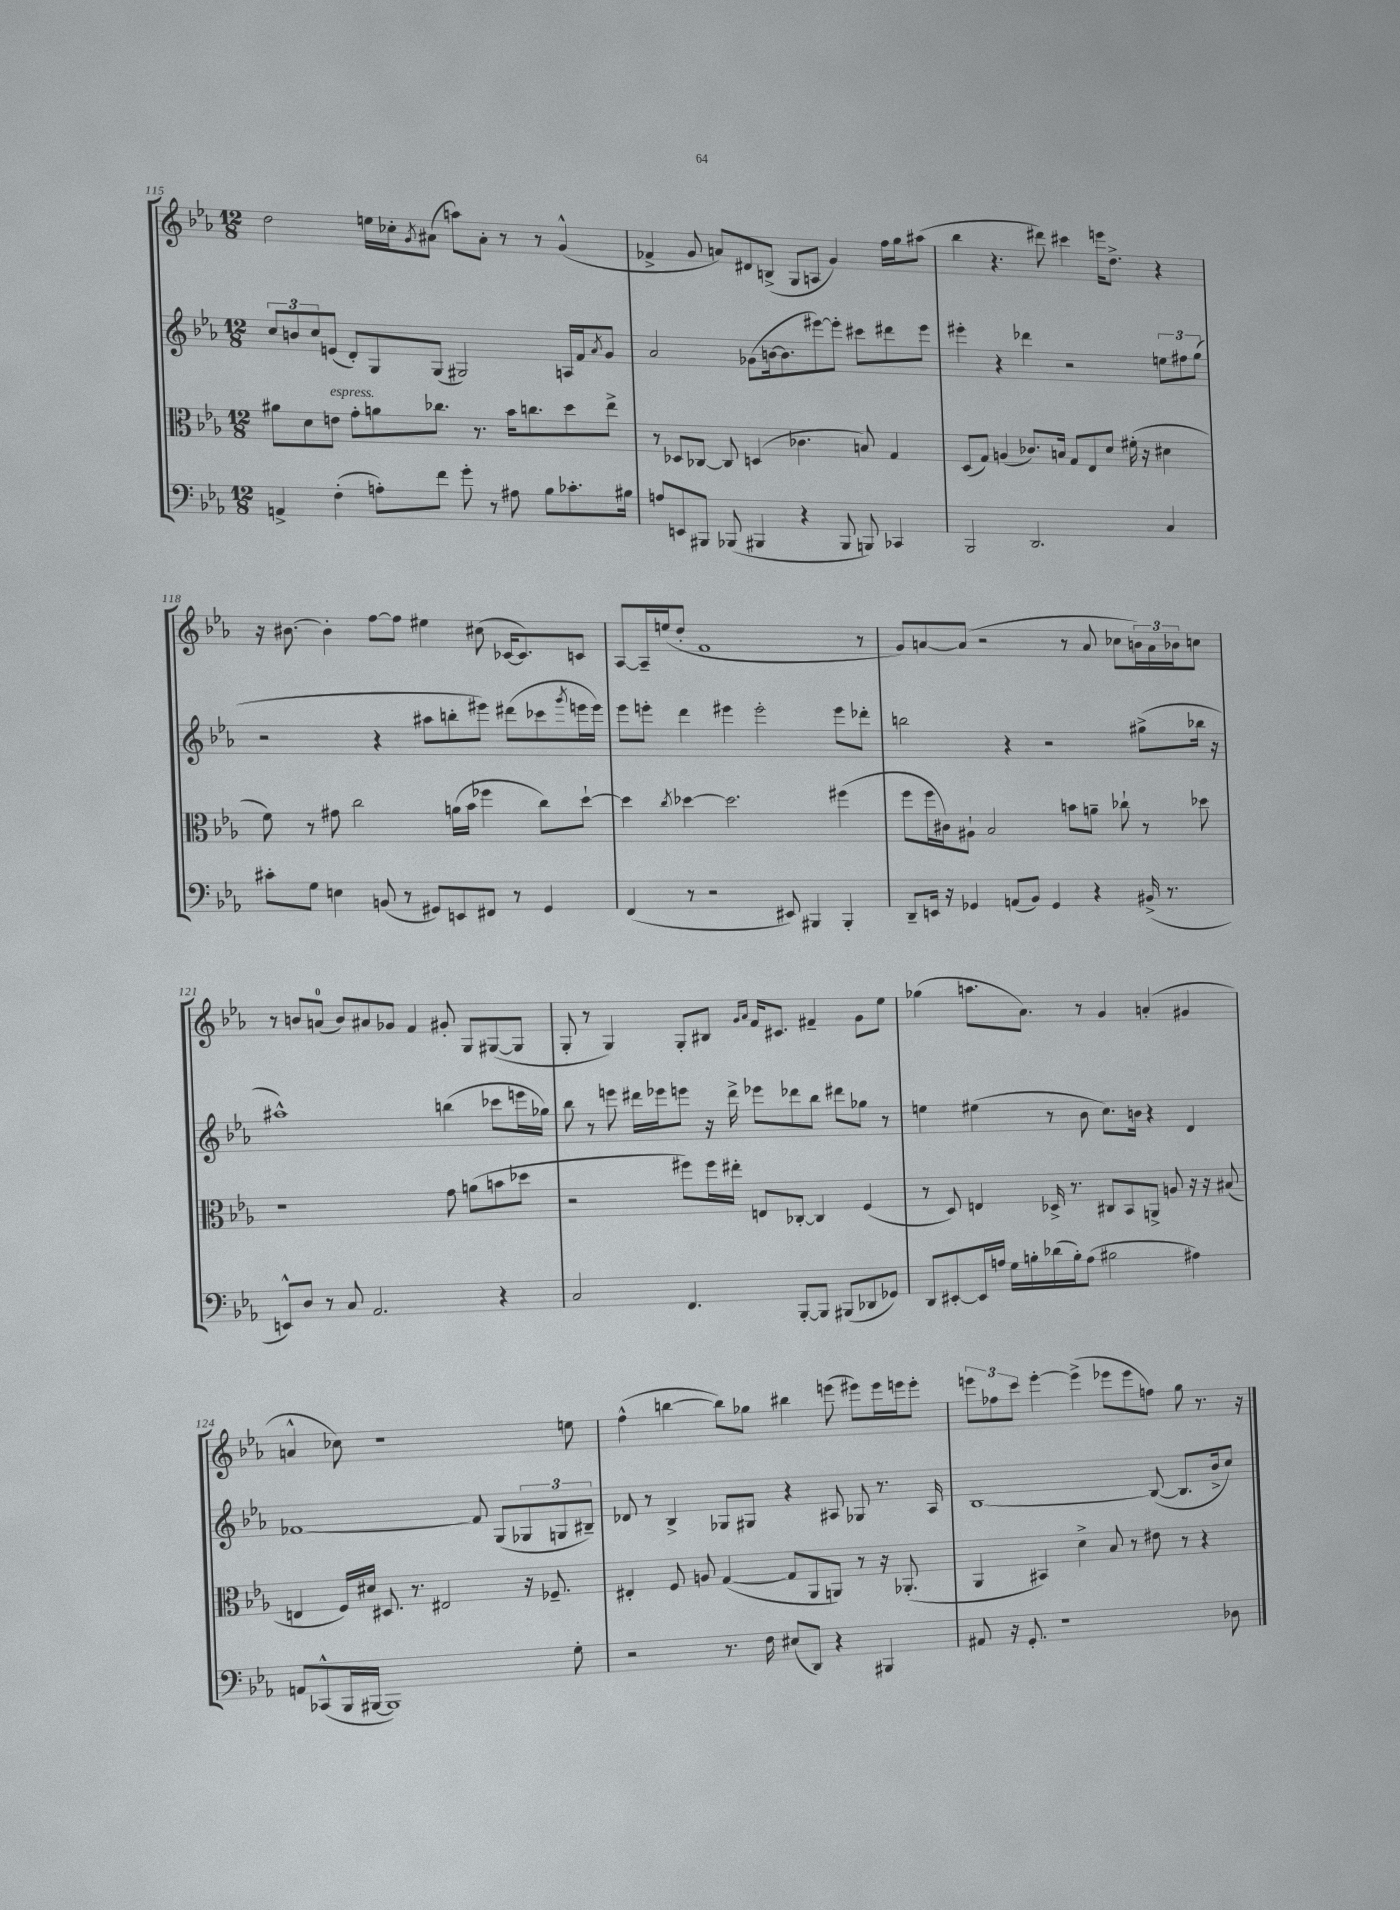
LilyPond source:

<<
\new StaffGroup <<
\new Staff = "s0" {
    \clef treble \key ees \major \numericTimeSignature \time 12/8
    d''2 e''16 ces''16-. \acciaccatura { g'8 } ais'8( a''8) ais'8-. r8 r8 g'4-^( |
    fes'4-> g'8 a'8) dis'8 b8->( g8 a8 g'4) f''16 g''16 ais''8( |
    bes''4 r4. dis'''8) cis'''4 e'''16 d''8.-> r4 |
    r16 bis'8.~ bis'4-. f''8~ f''8 eis''4 cis''8( ces'16~ ces'8.) c'8 |
    aes8~ aes16-- e''16( d''8-. f'1 r8 |
    g'8) a'8~ a'8( r2 r8 a'8 ces''8 \tuplet 3/2 { b'16) a'16 bes'16 } c''8 |
    r8 b'8 a'8-0( b'8) ais'8 ges'8 f'4 gis'8-. g8 gis8~( gis8 |
    g8-. r8 g4) g8-. bis8 \grace { g'16 aes'16 } f'16 cis'8. fis'4-- g'8 ees''8 |
    ges''4( a''8. aes'8.) r8 g'4 a'4-.( gis'4 |
    a'4-^ ces''8) r1 e''8 |
    f''4-^( b''4~ b''8) ges''8 bis''4 e'''8( eis'''8) eis'''16 e'''16 e'''8-. |
    \tuplet 3/2 { e'''8 fes''8 c'''8 } e'''4~-. e'''4->( ees'''8 ees'''8 f''8) g''8 r8. r16 \bar "|." |
}
\new Staff = "s1" {
    \clef treble \key ees \major \numericTimeSignature \time 12/8
    \tuplet 3/2 { c''8 b'8 c''8 } e'8( d'8-.) g8 g8( gis2) a16 f'16 \acciaccatura { aes'8 } g'8 |
    aes'2 ges'8( b'16~ b'8. eis'''8~) eis'''8-. cis'''8 dis'''8 eis'''8 |
    eis'''4-. r4 des'''4 r2 \tuplet 3/2 { e''8 fis''8 g''8( } |
    r2 r4 ais''8 b''8-. eis'''8) dis'''8( ces'''8 \acciaccatura { g'''8 } e'''16 e'''16) |
    ees'''8 e'''8-. d'''4 eis'''4 eis'''2-. eis'''8 des'''8-. |
    b''2 r4 r2 gis''8->( bes''16 r16 |
    ais''1-^) b''4( ces'''8 e'''16 ges''16) |
    bes''8 r8 e'''8 dis'''16 ees'''16 e'''8 r16 dis'''16-> ees'''8 des'''8 bes''8 dis'''8 ges''8 r8 |
    e''4 eis''4( r8 bes'8 c''8.) b'16 r4 d'4 |
    fes'1~ fes'8 g8( \tuplet 3/2 { ges8 g8 bis8--) } |
    des'8 r8 bes4-> ges8 gis8 r4 ais8 ges8 r8. ais16 |
    bes1~ bes8~( bes8. bes'16-> c''8) \bar "|." |
}
\new Staff = "s2" {
    \clef alto \key ees \major \numericTimeSignature \time 12/8
    ais'8 d'8 e'8^\markup { \italic "espress." } g'8-. a'8 ces''8. r8. bes'16 c''8. d''8 ees''8-> |
    r8 des8 ces8~ ces8 d4( ces'4. b8) g4 |
    d8( g8) a4( ces'8.) b16 g8 ees8 d'8 fis'16-.( r16 dis'4 |
    f'8) r8 gis'8 c''2 a'16( bes'16 fes''4 c''8) d''8~-! |
    d''4 \acciaccatura { c''8 } des''4~ des''2. fis''4( |
    f''8 f''16 cis'16) ais8-! bes2 b'8 a'8-- ces''8-! r8 des''8 |
    r1 g'8 a'8( b'8 des''8 |
    r2 fis''8) fis''16 eis''16-. e8 ces8~-. ces4 f4( |
    r8 d8) e4 des16-> r8. cis8 bes,8 a,8-> a8 r16 r16 bis8( |
    e4 f16) dis'16 dis8. r8. eis2 r16 fes8.-- |
    eis4-. f8 a8 g4~( g8 aes,8 a,8) r8 r16 aes,8.-.( |
    aes,4 bis,4) d'4-> bes8 r8 eis'8 r8 r4 \bar "|." |
}
\new Staff = "s3" {
    \clef bass \key ees \major \numericTimeSignature \time 12/8
    a,4-> f4-.( a8-.) f'8 g'8-. r8 ais8 bes8 ces'8.-. bis16 |
    a8 e,8 bis,,8 bes,,8( bis,,4 r4 bis,,8 b,,8) ces,4 |
    bes,,2 d,2. c4 |
    cis'8-. g8 e4 b,8( r8 gis,8) e,8 fis,8 r8 gis,4 |
    f,4( r8 r2 eis,8) bis,,4 bis,,4-. |
    d,8-- e,16 r16 ges,4 a,8( bes,8) ges,4 r4 bis,16->( r8. |
    e,8-^) d8 r8 c8 aes,2. r4 |
    c2 f,4. bes,,8~-. bes,,8 bis,,8( des,8 ges,8) |
    d,8 eis,8~-. eis,16 a16 g16 b16-. des'16( b16-.) a8( bis2 ais4) |
    a,8 ces,8-^( bes,,16 bis,,16~ bis,,1) g8-. |
    r2 r8. f16 eis8( d,8) r4 bis,,4 |
    ais,8 r16 g,8.-. r1 des8 \bar "|." |
}
>>
>>
\layout { \context { \Score currentBarNumber = #115 } }
